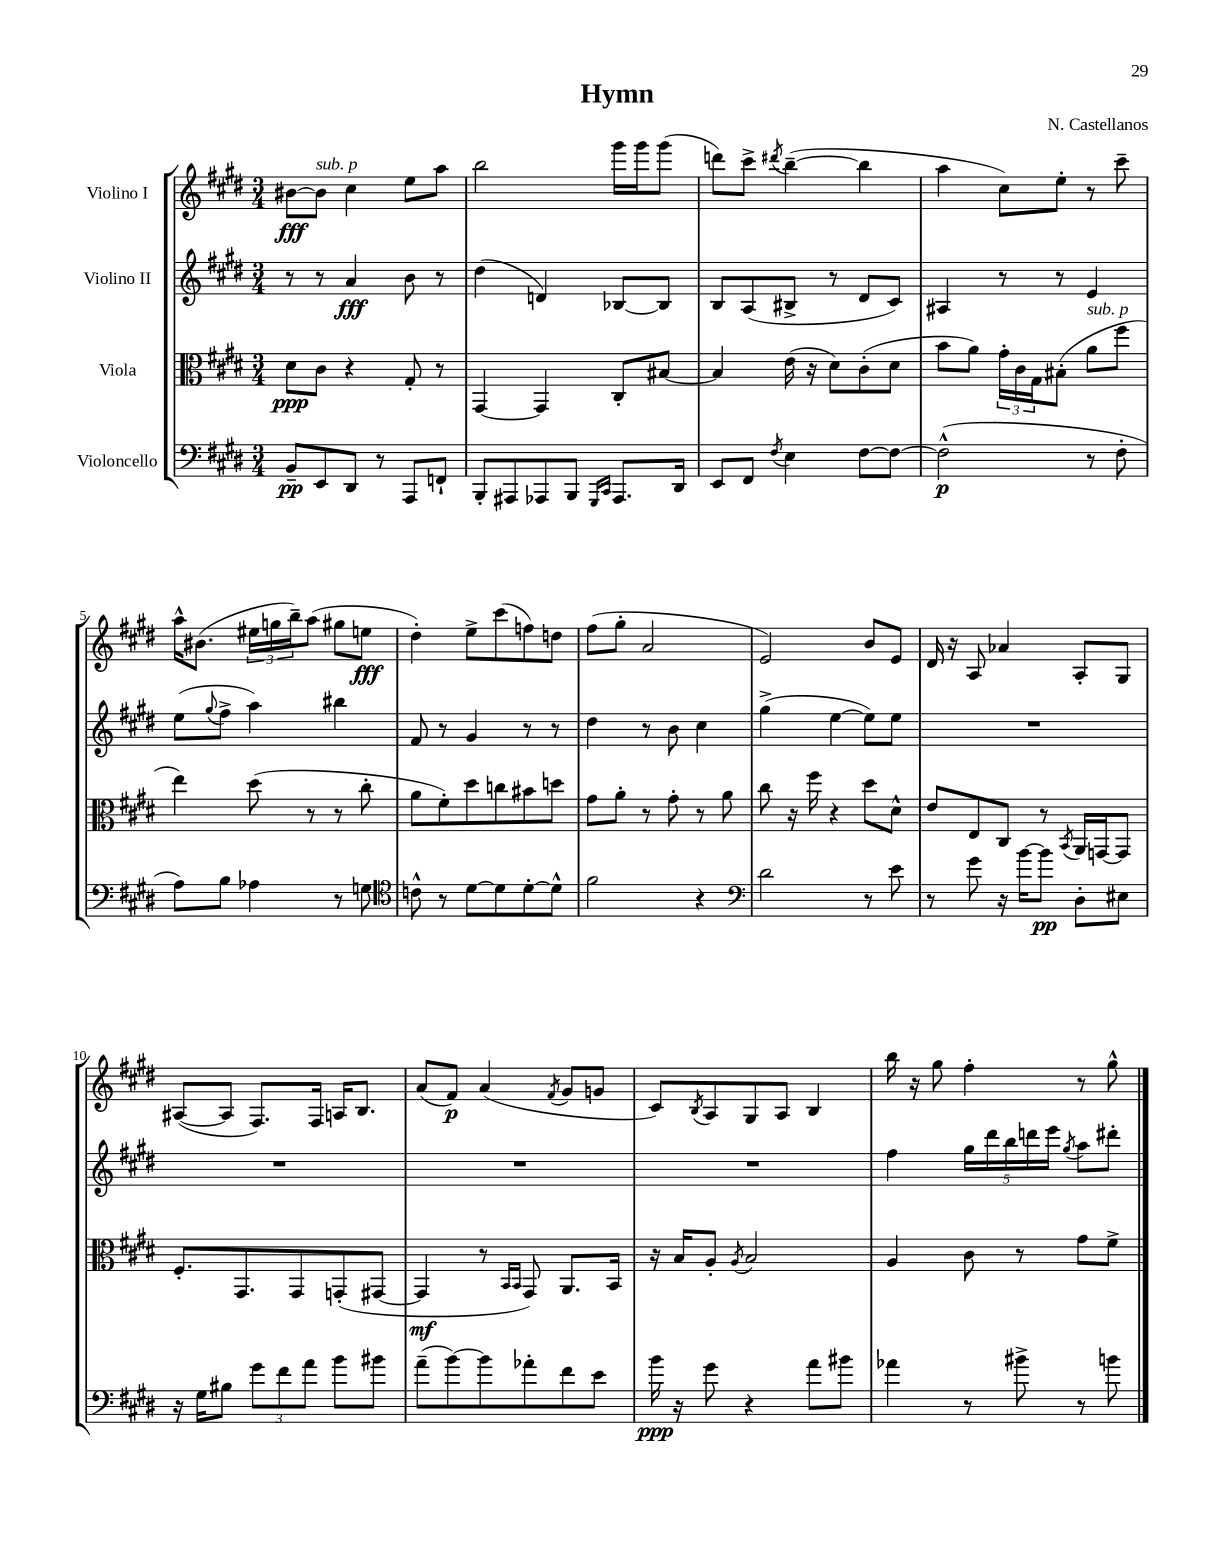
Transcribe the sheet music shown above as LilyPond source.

\header { title = "Hymn" composer = "N. Castellanos" }
<<
\new StaffGroup <<
\new Staff = "s0" \with { instrumentName = "Violino I" } {
    \clef treble \key e \major \numericTimeSignature \time 3/4
    bis'8~\fff bis'8^\markup { \italic "sub. p" } cis''4 e''8 a''8 |
    b''2 gis'''16 gis'''16 gis'''8( |
    d'''8) cis'''8-> \acciaccatura { dis'''8 } b''4~--( b''4 |
    a''4 cis''8) e''8-. r8 cis'''8-- |
    a''16-^ bis'8.( \tuplet 3/2 { eis''16 g''16 b''16--) } a''8( gis''8 e''8\fff |
    dis''4-.) e''8-> cis'''8( f''8) d''8 |
    fis''8( gis''8-. a'2 |
    e'2) b'8 e'8 |
    dis'16 r16 a8 aes'4 a8-. gis8 |
    ais8~( ais8 fis8.) fis16 a16 b8. |
    a'8( fis'8\p) a'4( \acciaccatura { fis'8 } gis'8 g'8 |
    cis'8) \acciaccatura { b8 } a8 gis8 a8 b4 |
    b''16 r16 gis''8 fis''4-. r8 gis''8-^ \bar "|." |
}
\new Staff = "s1" \with { instrumentName = "Violino II" } {
    \clef treble \key e \major \numericTimeSignature \time 3/4
    r8 r8 a'4\fff b'8 r8 |
    dis''4( d'4) bes8~ bes8 |
    b8 a8( bis8-> r8 dis'8 cis'8) |
    ais4 r8 r8 e'4 |
    e''8( \appoggiatura { gis''8 } fis''8-> a''4) bis''4 |
    fis'8 r8 gis'4 r8 r8 |
    dis''4 r8 b'8 cis''4 |
    gis''4->( e''4~ e''8) e''8 |
    R2. |
    R2. |
    R2. |
    R2. |
    fis''4 \tuplet 5/4 { gis''16 dis'''16 b''16 d'''16 e'''16 } \acciaccatura { gis''8 } a''8 dis'''8-. \bar "|." |
}
\new Staff = "s2" \with { instrumentName = "Viola" } {
    \clef alto \key e \major \numericTimeSignature \time 3/4
    dis'8\ppp cis'8 r4 gis8-. r8 |
    gis,4~ gis,4 cis8-. bis8~ |
    bis4 e'16( r16 dis'8) cis'8-.( dis'8 |
    b'8 a'8) \tuplet 3/2 { gis'16-. cis'16 gis16 } bis8-.( a'8^\markup { \italic "sub. p" } fis''8 |
    e''4) dis''8( r8 r8 cis''8-. |
    a'8 fis'8-.) dis''8 c''8 bis'8 d''8 |
    gis'8 a'8-. r8 gis'8-. r8 a'8 |
    cis''8 r16 fis''16 r4 dis''8 dis'8-^ |
    e'8 e8 cis8 r8 \acciaccatura { b,8 } a,16 g,16~ g,8 |
    fis8.-. gis,8. gis,8 g,8-.( gis,8~ |
    gis,4\mf r8 \grace { b,16 b,16 } gis,8) a,8. b,16 |
    r16 b16 a8-. \acciaccatura { a8 } b2 |
    a4 cis'8 r8 gis'8 fis'8-> \bar "|." |
}
\new Staff = "s3" \with { instrumentName = "Violoncello" } {
    \clef bass \key e \major \numericTimeSignature \time 3/4
    b,8--\pp e,8 dis,8 r8 a,,8 f,8-! |
    b,,8-. ais,,8 aes,,8 b,,8 \grace { gis,,16 cis,16 } aes,,8. dis,16 |
    e,8 fis,8 \acciaccatura { fis8 } e4 fis8~ fis8~ |
    fis2-^\p( r8 fis8-. |
    a8) b8 aes4 r8 g8 |
    \clef tenor c'8-^ r8 dis'8~ dis'8 dis'8~-. dis'8-^ |
    fis'2 r4 |
    \clef bass dis'2 r8 e'8 |
    r8 gis'8 r16 b'16~ b'8\pp dis8-. eis8 |
    r16 gis16 bis8 \tuplet 3/2 { gis'8 fis'8 a'8 } b'8 bis'8 |
    a'8--( b'8~) b'8 aes'8-. fis'8 e'8 |
    b'16\ppp r16 gis'8 r4 a'8 bis'8 |
    aes'4 r8 bis'8-> r8 b'8 \bar "|." |
}
>>
>>
